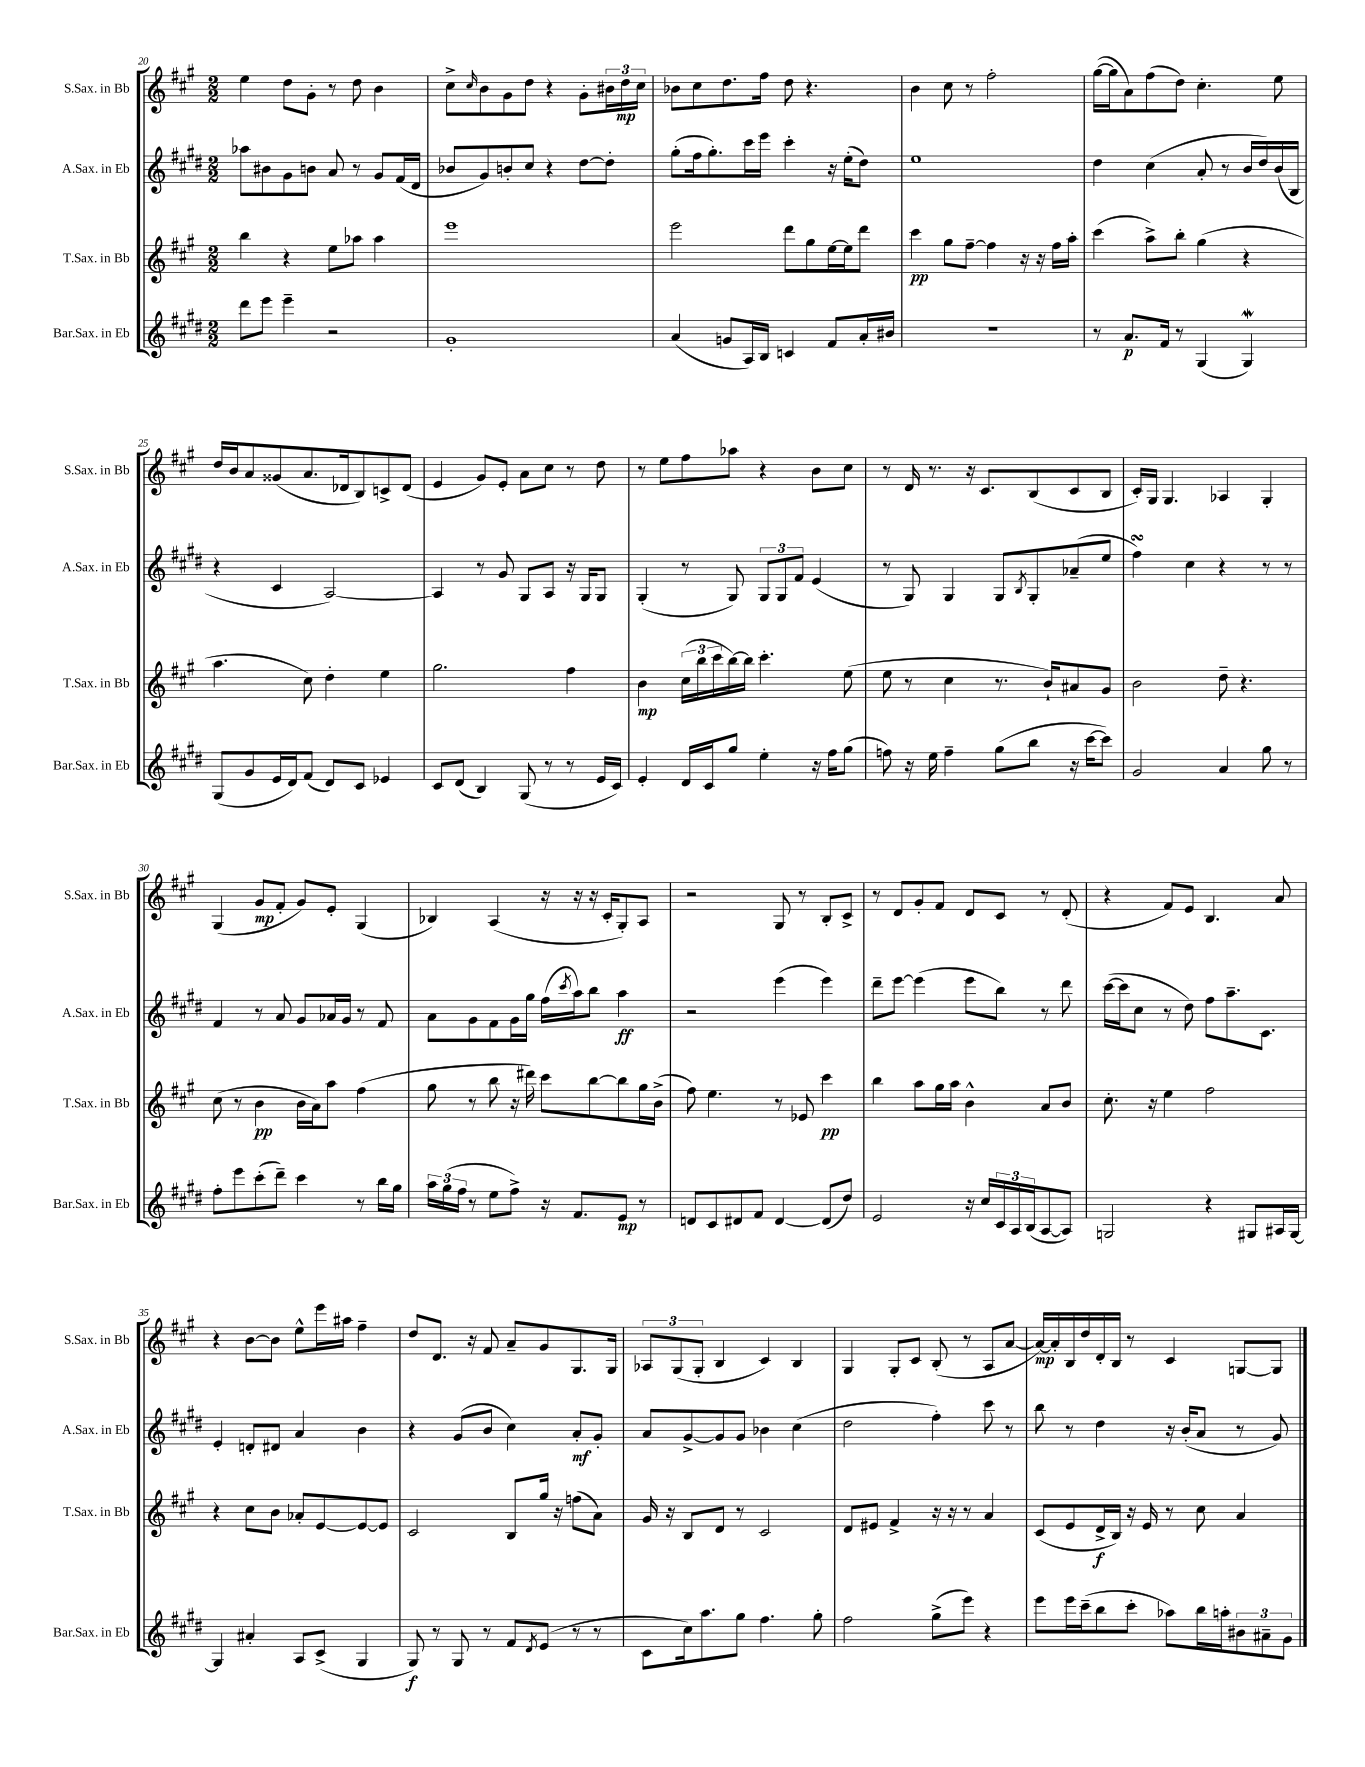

**kern	**kern	**kern	**kern
*staff4	*staff3	*staff2	*staff1
*clefG2	*clefG2	*clefG2	*clefG2
*k[f#c#g#d#]	*k[f#c#g#]	*k[f#c#g#d#]	*k[f#c#g#]
*M2/2	*M2/2	*M2/2	*M2/2
8ddd#	4bb	8aa-	4ee
8eee	.	8b#	.
4eee~	4r	8g#	8dd
.	.	8b	8g#'
2r	8ee	8a	8r
.	8aa-	8r	8dd
.	4aa-	8g#	4b
.	.	(16f#	.
.	.	16d#	.
=	=	=	=
1g#'	1eee	8b-	8cc#^
.	.	.	16qqcc#
.	.	8g#)	8b
.	.	8b'	8g#
.	.	8cc#	8dd
.	.	4r	4r
.	.	[8dd#	8g#'
.	.	8dd#']	24b#
.	.	.	24dd
.	.	.	24cc#
=	=	=	=
(4a	2eee	(8gg#'	8b-
.	.	16ff#	8cc#
.	.	8.gg#')	.
8g	.	.	8.dd
16A)	.	16ccc#	.
16B	.	16eee	16ff#
4c	8ddd	4ccc#'	8dd
.	8gg#	.	4.r
8f#	[16ee	16r	.
.	16ee]	(16ee'	.
16a'	8ddd	8dd#)	.
16b#	.	.	.
=	=	=	=
1r	4ccc#	1ee	4b
.	8gg#	.	8cc#
.	[8ff#~	.	8r
.	4ff#]	.	2ff#'
.	16r	.	.
.	16r	.	.
.	16ff#	.	.
.	16aa'	.	.
=	=	=	=
8r	(4ccc#	4dd#	([16gg#
.	.	.	16gg#]
8.a	.	.	8a)
.	8aa^)	(4cc#	(8ff#
16f#	.	.	.
8r	8bb'	.	8dd)
(4G#	(4gg#	8a'	4.cc#'
.	.	8r	.
4G#)	4r	16b	.
.	.	16dd#)	.
.	.	(16b	8ee
.	.	16B	.
=	=	=	=
(8G#	4.aa	4r	16dd
.	.	.	16b
8g#	.	.	8a
16e	.	4c#	(8g##
16d#)	.	.	.
(8f#	8cc#)	.	8.a
8d#)	4dd'	[2A)	.
.	.	.	16d-
8c#	.	.	8B)
4e-	4ee	.	8c^
.	.	.	(8d-
=	=	=	=
8c#	2.gg#	4A]	4e
(8d#	.	.	.
4B)	.	8r	8g#)
.	.	8g#	8e'
(8G#	.	8G#	8a
8r	.	8A	8cc#
8r	4ff#	16r	8r
.	.	16G#	.
16e	.	8G#	8dd
16c#)	.	.	.
=	=	=	=
4e'	4b	(4G#'	8r
.	.	.	8ee
16d#	(24cc#	8r	8ff#
.	24bb	.	.
16c#	.	.	.
.	24ccc#	.	.
8gg#	[16bb)	8G#)	8aa-
.	16bb]	.	.
4ee'	4.ccc#'	12G#	4r
.	.	12G#	.
.	.	12f#	.
16r	.	(4e	8b
16ff#	.	.	.
(8gg#	(8ee	.	8cc#
=	=	=	=
8ff)	8ee	8r	8r
16r	8r	8G#)	16d
16ee	.	.	8.r
4ff~	4cc#	4G#	.
.	.	.	16r
.	.	.	8.c#
(8gg#	8.r	8G#	.
.	.	8qB	.
8bb	.	8G#'	(8B
.	16b`)	.	.
16r	8a#	(8a-~	8c#
[16ccc#	.	.	.
8ccc#])	8g#	8ee	8B
=	=	=	=
2g#	2b	4ff#)	16c#')
.	.	.	16G#
.	.	.	4.G#
.	.	4cc#	.
4a	8dd~	4r	4A-
.	4.r	.	.
8gg#	.	8r	4G#'
8r	.	8r	.
=	=	=	=
8ff#'	(8cc#	4f#	(4G#
8eee	8r	.	.
(8ccc#'	4b	8r	8g#
8ddd#~)	.	8a	8f#'
4ccc#	16b	8g#	8g#)
.	16a)	.	.
.	8aa	16a-	8e'
.	.	16g#	.
8r	(4ff#	8r	(4G#
16bb	.	8f#	.
16gg#	.	.	.
=	=	=	=
24aa	8gg#	8a	4B-)
(24gg#	.	.	.
24ff#	.	.	.
8r	8r	8g#	.
8ee	8bb	8f#	(4A
8ff#^)	16r	16g#	.
.	16ddd#)	16gg#	.
16r	8ccc#	(16ff#	16r
.	.	8qccc#	.
8.f#	.	16aa)	16r
.	[8bb	8bb	16r
.	.	.	16c#'
8e	8bb]	4aa	8G#')
8r	16gg#	.	8A
.	(16b^	.	.
=	=	=	=
8d	8ff#)	2r	2r
8c#	4.ee	.	.
8d#	.	.	.
8f#	.	.	.
[4d#	8r	(4eee	8G#
.	8e-	.	8r
(8d#]	4ccc#	4eee)	8B'
8dd#)	.	.	8c#^
=	=	=	=
2e	4bb	8ddd#~	8r
.	.	[8eee	8d
.	8aa	(4eee]	8g#'
.	16gg#	.	8f#
.	16aa	.	.
16r	4b^^	8eee	8d
16cc#	.	.	.
24c#	.	8bb)	8c#
24A	.	.	.
(24B	.	.	.
[8A	8a	8r	8r
8A])	8b	8ddd#	(8d'
=	=	=	=
2G	8.cc#'	([16ccc#	4r
.	.	16ccc#]	.
.	.	8cc#	.
.	16r	.	.
.	4ee	8r	8f#)
.	.	8dd#)	8e
4r	2ff#	8ff#	4.B
.	.	8.aa~	.
8G#	.	.	.
.	.	8.c#	.
16A#	.	.	8a
[16G#	.	.	.
=	=	=	=
4G#]	4r	4e'	4r
4a#'	8cc#	8d'	[8b
.	8b	8d#	8b]
8A	8a-'	4a	8ee^^
(8c#^	[8e	.	16eee
.	.	.	16aa#
4G#	8e_	4b	4ff#~
.	8e]	.	.
=	=	=	=
8G#)	2c#	4r	8dd
8r	.	.	8.d
8G#	.	(8g#	.
.	.	.	16r
8r	.	8b	8f#
8f#	8B	4cc#)	8a~
8qd#	.	.	.
(8e	16gg#	.	8g#
.	16r	.	.
8r	(8ff	8a'	8.G#
8r	8a)	8g#'	.
.	.	.	16G#
=	=	=	=
8c#	16g#	8a	12A-
.	16r	.	.
.	.	.	(12G#
16cc#)	8B	[8g#^	.
.	.	.	12G#'
8.aa	.	.	.
.	8d	8g#]	4B
8gg#	8r	8g#	.
4.ff#	2c#	4b-	4c#)
.	.	(4cc#	4B
8gg#'	.	.	.
=	=	=	=
2ff#	8d	2dd#	4G#
.	8e#	.	.
.	4f#^	.	8G#'
.	.	.	8c#
(8gg#^	16r	4ff#')	(8B'
.	16r	.	.
8eee)	8r	.	8r
4r	4a	8ccc#	8A
.	.	8r	[8a
=	=	=	=
8eee	(8c#	8bb	16a_)
.	.	.	16a']
16eee	8e	8r	16B
(16ccc#~	.	.	16dd
8bb	16d^	4dd#	16d'
.	16B)	.	16B
8ccc#'	16r	.	8r
.	16e	.	.
8aa-)	8r	16r	4c#
.	.	(16b'	.
16bb	8cc#	8a	.
16aa'	.	.	.
12b#	4a	8r	[8G
12a#~	.	.	.
.	.	8g#)	8G]
12g#	.	.	.
==	==	==	==
*-	*-	*-	*-
